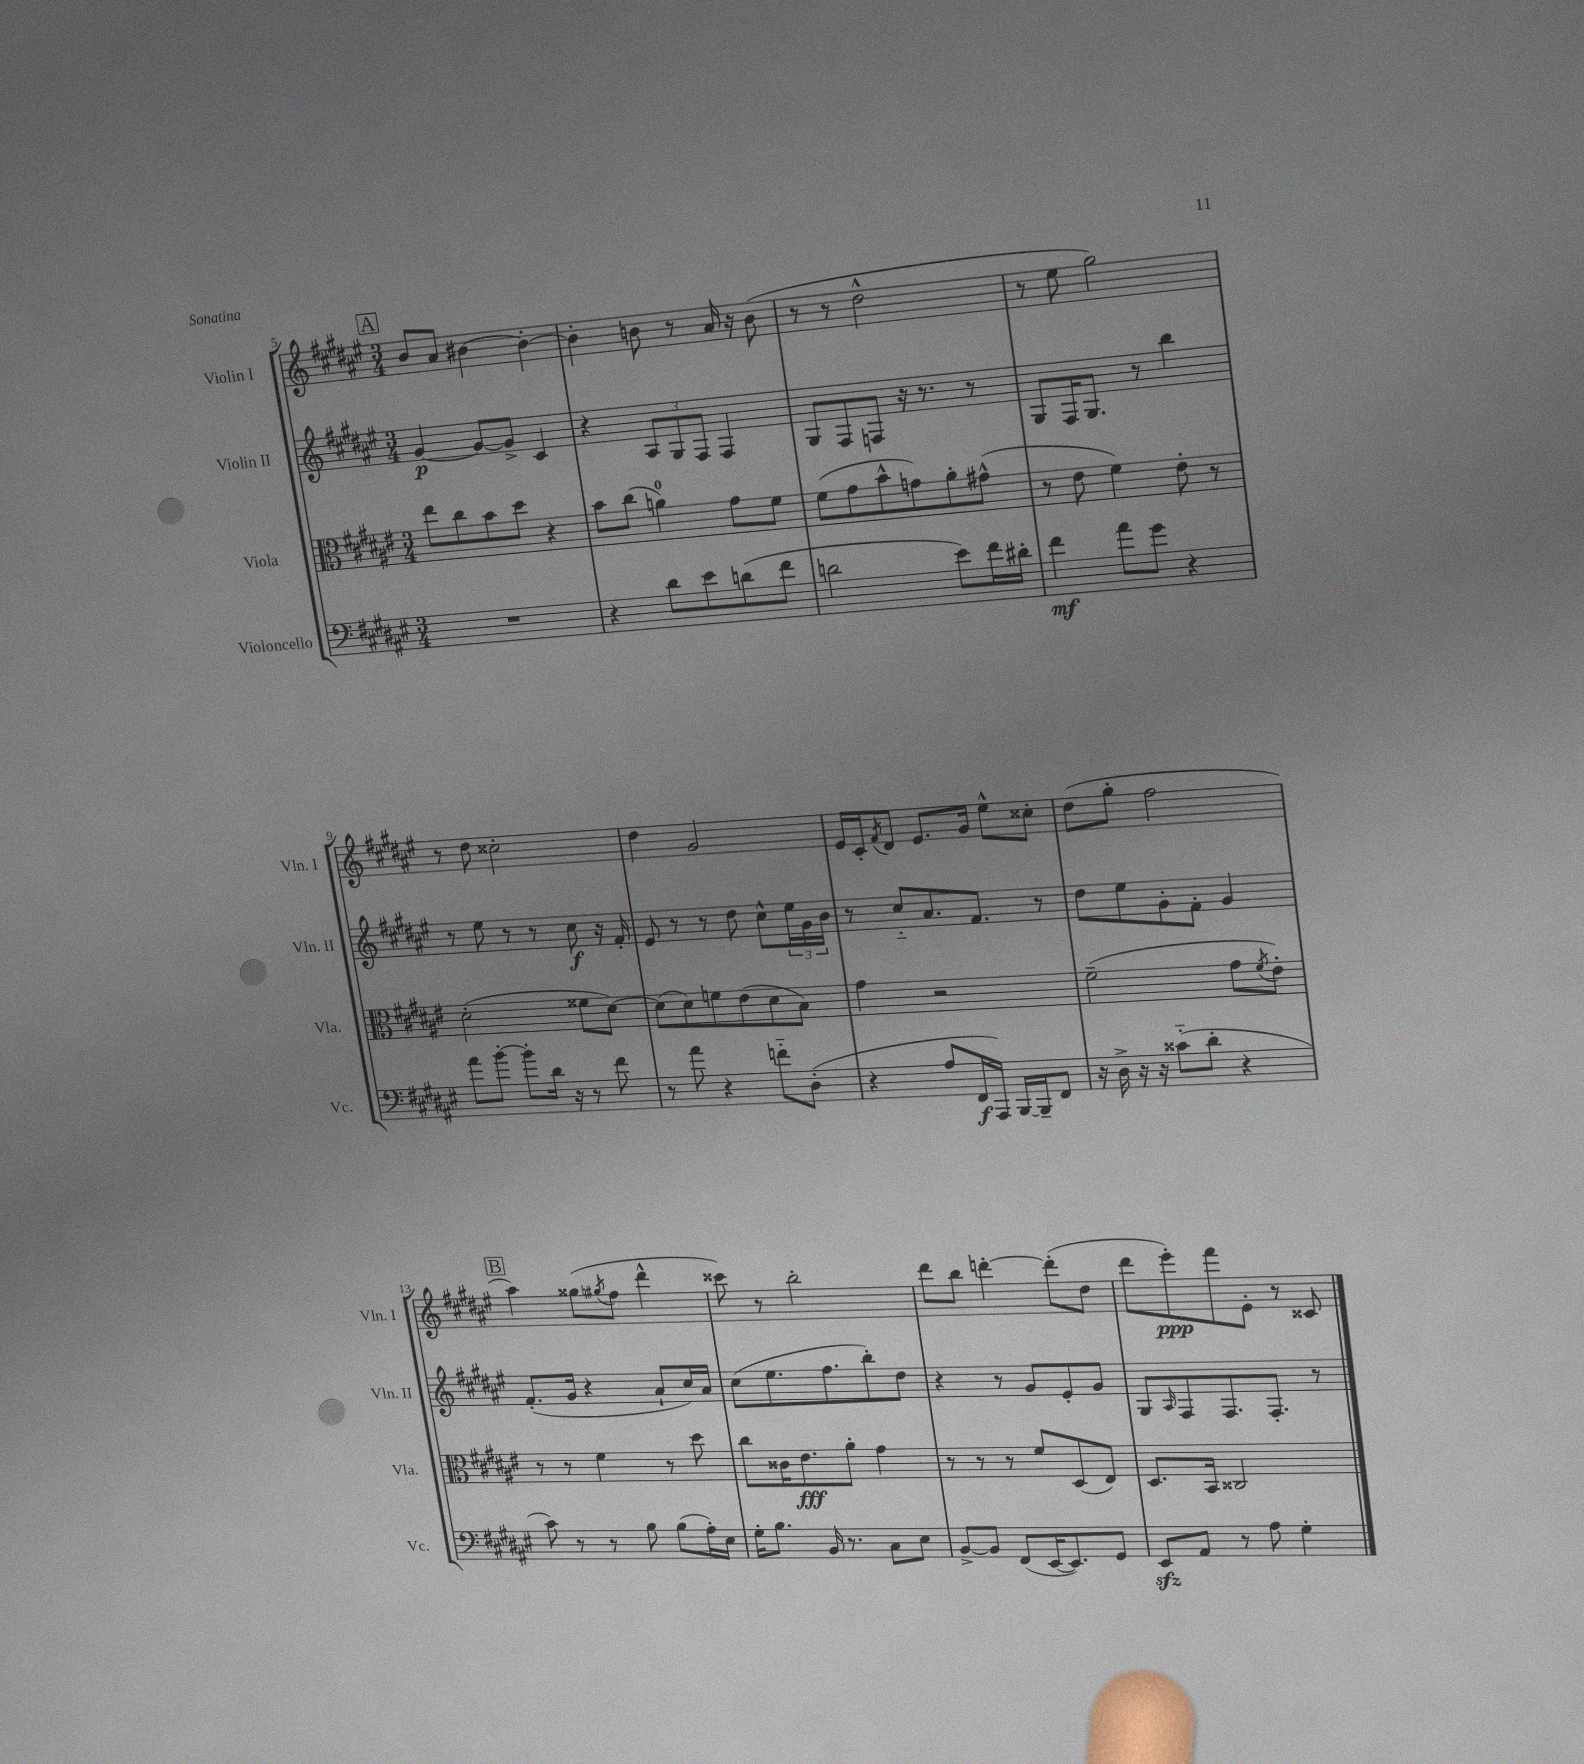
<<
\new StaffGroup <<
\new Staff = "s0" \with { instrumentName = "Violin I" shortInstrumentName = "Vln. I" } {
    \clef treble \key fis \major \numericTimeSignature \time 3/4
    \mark \markup { \box "A" } b'8 ais'8 bis'4~ bis'4~-. |
    bis'4-. b'8 r8 ais'16 r16 b'8( |
    r8 r8 dis''2-^ |
    r8 eis''8 gis''2) |
    r8 dis''8 cisis''2-. |
    dis''4 gis'2 |
    eis'16 cis'16-. \acciaccatura { fis'8 } dis'8 eis'8. gis'16 eis''8-^ cisis''8-. |
    dis''8( gis''8-. fis''2 |
    \mark \markup { \box "B" } ais''4) gisis''8( \acciaccatura { gis''8 } fis''8 dis'''4-^ |
    cisis'''8) r8 b''2-. |
    dis'''8 b''8 d'''4~-. d'''8-.( dis''8 |
    dis'''8 eis'''8-.\ppp) fis'''8 eis'8-. r8 cisis'8 \bar "|." |
}
\new Staff = "s1" \with { instrumentName = "Violin II" shortInstrumentName = "Vln. II" } {
    \clef treble \key fis \major \numericTimeSignature \time 3/4
    \mark \markup { \box "A" } gis'4~\p gis'8~ gis'8-> cis'4 |
    r4 \tuplet 3/2 { ais8 gis8 fis8 } fis4 |
    gis8 fis8 f8 r16 r8. r8 |
    gis8 fis16 gis8. r8 b''4 |
    r8 eis''8 r8 r8 cis''8\f r16 fis'16-. |
    eis'8 r8 r8 dis''8 cis''8-^ \tuplet 3/2 { eis''16 gis'16 b'16 } |
    r8 cis''8-_ ais'8. fis'8. r8 |
    dis''8 eis''8 gis'8-. fis'8-. gis'4 |
    \mark \markup { \box "B" } fis'8.-.( gis'16 r4 ais'8-! cis''16) ais'16 |
    cis''8( eis''8. fis''8. b''8-.) dis''8 |
    r4 r8 gis'8 eis'8-. gis'8 |
    gis8 \grace { ais16 } fis8 fis8. fis8.-. r8 \bar "|." |
}
\new Staff = "s2" \with { instrumentName = "Viola" shortInstrumentName = "Vla." } {
    \clef alto \key fis \major \numericTimeSignature \time 3/4
    \mark \markup { \box "A" } eis''8 cis''8 b'8 dis''8 r4 |
    b'8 cis''8( a'4-0) gis'8 fis'8 |
    fis'8( gis'8 b'8-^ g'8) ais'8-. gis'8-^( |
    r8 eis'8 fis'4) eis'8-. r8 |
    dis'2-.( fisis'8 dis'8~) |
    dis'8( dis'8) f'8 eis'8( dis'8 b8) |
    gis'4 r2 |
    fis'2--( gis'8 \acciaccatura { fis'8 } eis'8-.) |
    \mark \markup { \box "B" } r8 r8 fis'4 r8 dis''8 |
    cis''8 cisis'16 eis'8.\fff ais'8-. gis'4 |
    r8 r8 r8 fis'8 dis8( eis8) |
    dis8. b,16 cisis2 \bar "|." |
}
\new Staff = "s3" \with { instrumentName = "Violoncello" shortInstrumentName = "Vc." } {
    \clef bass \key fis \major \numericTimeSignature \time 3/4
    \mark \markup { \box "A" } R2. |
    r4 dis'8 eis'8 d'8( fis'8 |
    d'2 eis'8) fis'16 dis'16-. |
    fis'4\mf ais'8 gis'8 r4 |
    ais'8 b'8~-. b'8-. dis'16 r16 r8 fis'8 |
    r8 ais'8 r4 f'8-_ dis8-.( |
    r4 ais8 fis,16\f ais,,16) b,,16~ b,,16-- fis,8 |
    r16 dis16-> r16 r16 cisis'8-_( dis'8-. r4 |
    \mark \markup { \box "B" } cis'8) r8 r8 b8 b8( ais16-.) eis16 |
    gis16-. b8. b,16 r8. cis8 eis8 |
    b,8~-> b,8 fis,8( eis,16~ eis,8.) gis,8 |
    eis,8\sfz ais,8 r8 ais8 gis4-. \bar "|." |
}
>>
>>
\layout { \context { \Score currentBarNumber = #5 } }
